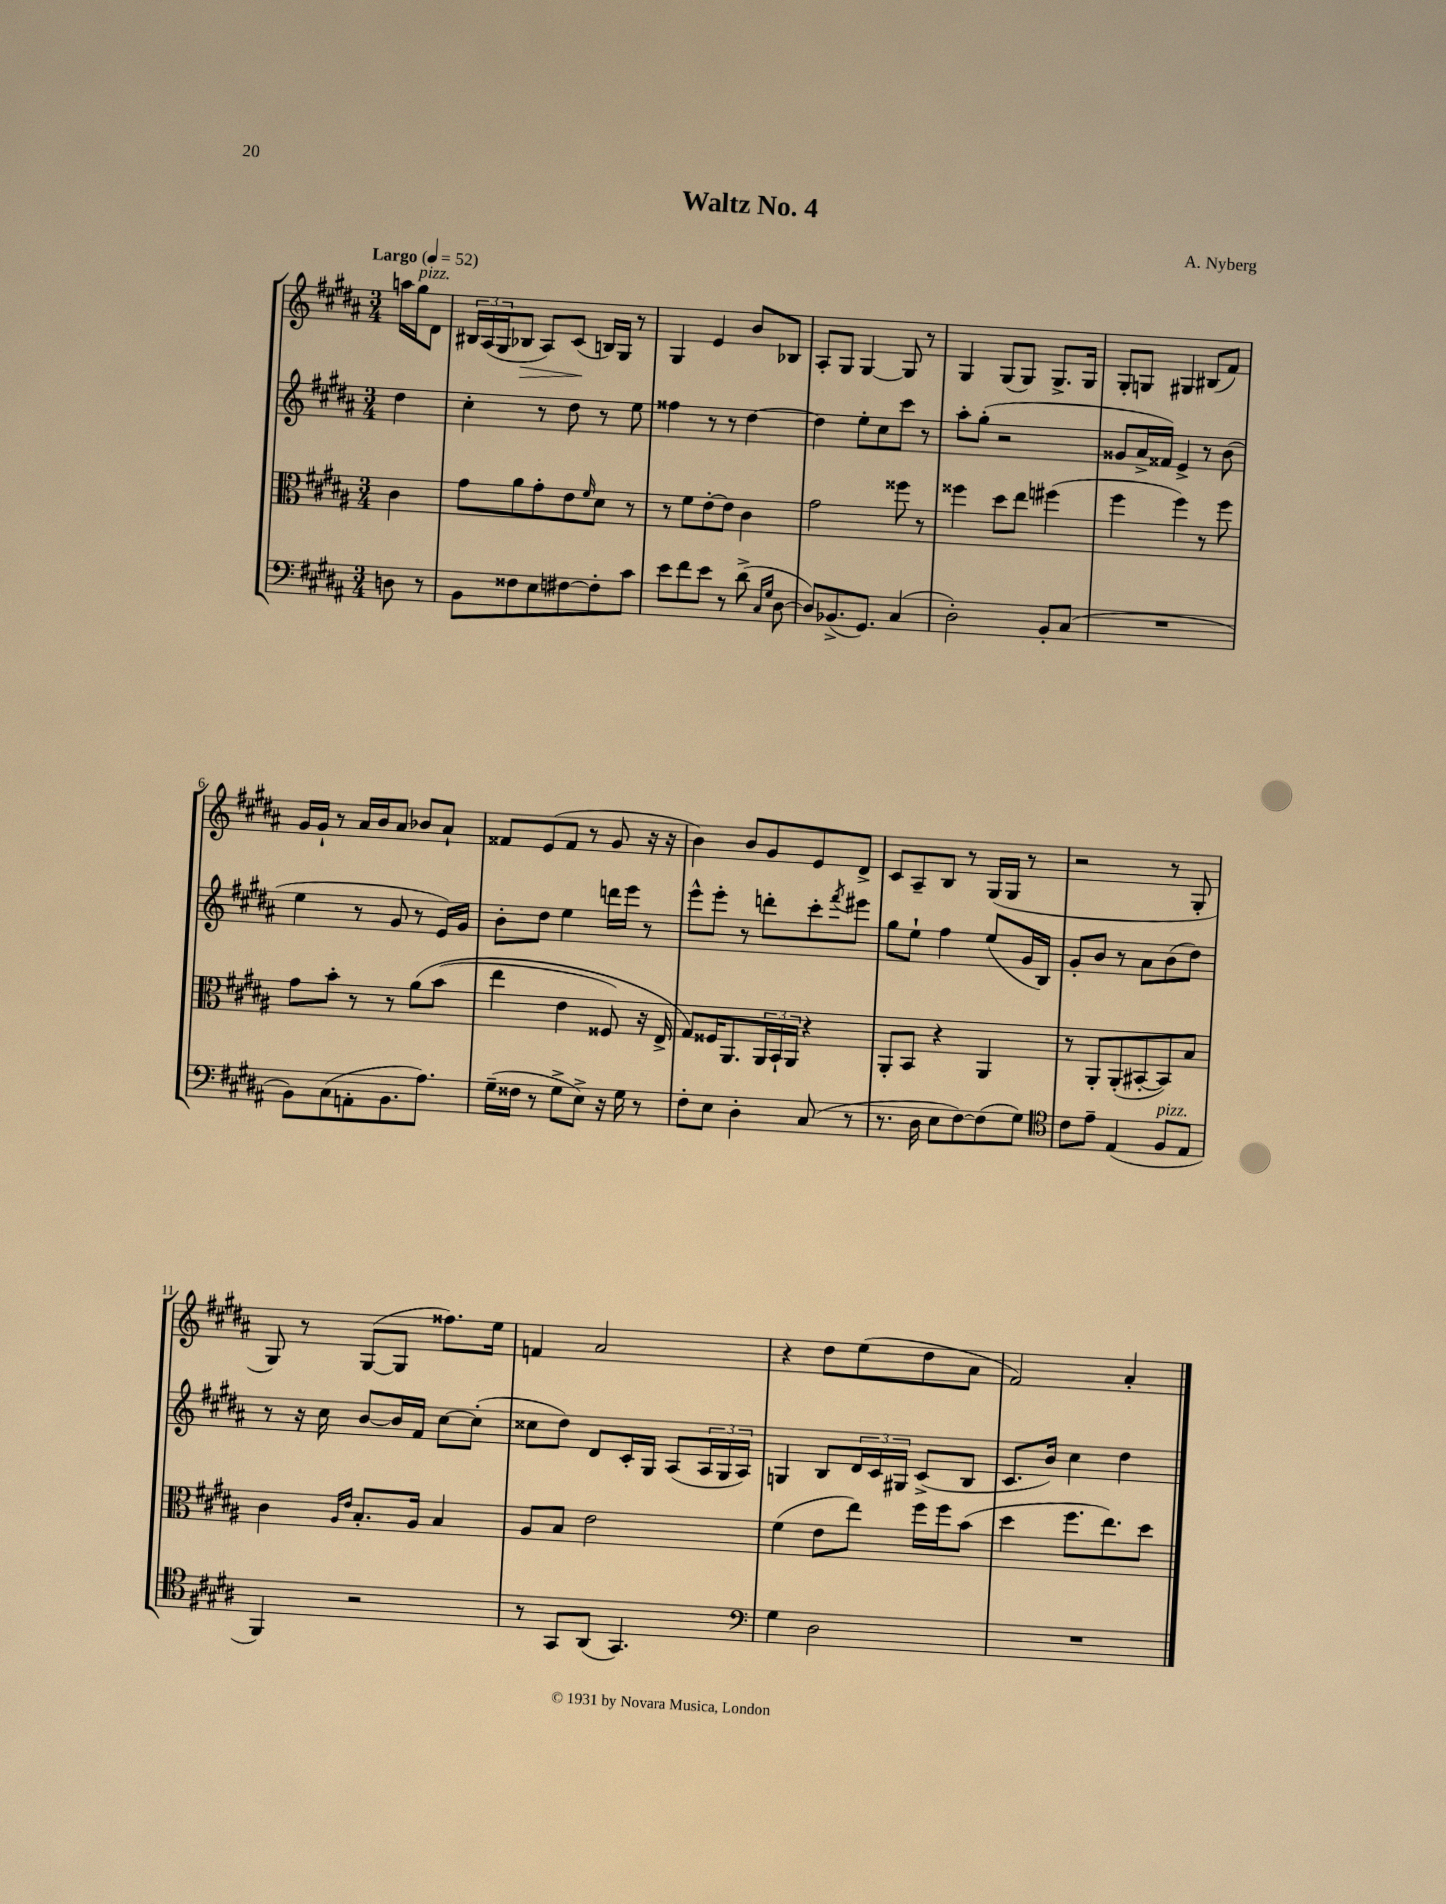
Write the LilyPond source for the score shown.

\header { title = "Waltz No. 4" composer = "A. Nyberg" }
<<
\new StaffGroup <<
\new Staff = "s0" {
    \clef treble \key b \major \numericTimeSignature \time 3/4 \partial 4 \tempo "Largo" 4 = 52
    a''16 gis''16^\markup { \italic "pizz." } dis'8 |
    \tuplet 3/2 { bis16 ais16( gis16 } bes8\> ais8) cis'8\!( b16) gis16 r8 |
    gis4 e'4 b'8 bes8 |
    ais8-. gis8 gis4~ gis8 r8 |
    gis4 gis8( gis8) gis8.-> gis16 |
    gis8-. g8 gis4 bis8( fis'8) |
    gis'16 gis'16-! r8 ais'16 b'16 ais'8 bes'8 ais'8-! |
    fisis'8 e'8( fisis'8 r8 gis'8 r16 r16 |
    b'4) b'8 gis'8 e'8 dis'8-> |
    cis'8 ais8-- b8 r8 gis16( gis16 r8 |
    r2 r8 gis8-. |
    gis8) r8 gis8~( gis8 fisis''8.) e''16 |
    f'4 ais'2 |
    r4 dis''8 e''8( dis''8 ais'8 |
    fis'2) ais'4-. \bar "|." |
}
\new Staff = "s1" {
    \clef treble \key b \major \numericTimeSignature \time 3/4 \partial 4
    dis''4 |
    cis''4-. r8 dis''8 r8 e''8 |
    fisis''4 r8 r8 dis''4~ |
    dis''4 e''8-. cis''8 cis'''8 r8 |
    ais''8-. gis''8-.( r2 |
    gisis'8 ais'16-> fisis'16) e'4-> r8 b'8( |
    e''4 r8 gis'8 r8 e'16) gis'16 |
    b'8-. dis''8 e''4 d'''16 e'''16 r8 |
    e'''8-^ e'''8-. r8 d'''8-. cis'''8-. \acciaccatura { fis'''8 } eis'''8 |
    gis''8 e''8-! fis''4 e''8( gis'16 b16) |
    gis'8-. b'8 r8 ais'8 b'8( dis''8) |
    r8 r16 cis''16 b'8~ b'16 fis'16 cis''8~ cis''8-.( |
    cisis''8 dis''8) dis'8 cis'16-. gis16 ais8( \tuplet 3/2 { ais16 gis16 ais16) } |
    g4 b8 \tuplet 3/2 { dis'16 cis'16 gis16 } cis'8->( b8 |
    cis'8. b'16) cis''4 dis''4 \bar "|." |
}
\new Staff = "s2" {
    \clef alto \key b \major \numericTimeSignature \time 3/4 \partial 4
    cis'4 |
    gis'8 ais'8 gis'8-. e'8 \grace { fis'16 } dis'8 r8 |
    r8 fis'8 e'8~-. e'8 cis'4 |
    gis'2 fisis''8 r8 |
    fisis''4 dis''8 e''8 fis''4( |
    fis''4 fis''4) r8 fis''8 |
    gis'8 b'8-. r8 r8 ais'8\( b'8( |
    e''4 e'4 fisis8) r16 e16-> |
    gis8\) fisis16 ais,8. \tuplet 3/2 { ais,16 b,16-! ais,16 } r4 |
    ais,8-. b,8 r4 ais,4 |
    r8 ais,8-. ais,8-.( bis,8~-. bis,8) b8 |
    cis'4 \grace { ais16 e'16 } b8.-. ais16 b4 |
    ais8 b8 e'2 |
    fis'4( e'8 e''8) fis''16 fis''16 b'8( |
    dis''4 fis''8. e''8.) dis''8 \bar "|." |
}
\new Staff = "s3" {
    \clef bass \key b \major \numericTimeSignature \time 3/4 \partial 4
    d8 r8 |
    b,8 fisis8 e8 fis8~ fis8-. cis'8 |
    e'8 fis'8 e'8 r8 dis'8->( \grace { cis16 gis16 } dis8~ |
    dis8) bes,8.->( gis,8.) cis4( |
    dis2-.) b,8-. cis8( |
    R2. |
    b,8) cis8( a,8-. b,8. ais8.) |
    gis16--( fisis16 r8 gis8-> e8->) r16 gis16 r8 |
    fis8-. e8 dis4-. cis8( r8 |
    r8. dis16 e8 fis8~) fis8( gis8) |
    \clef tenor cis'8 e'8-- e4( fis8^\markup { \italic "pizz." } e8 |
    fis,4) r2 |
    r8 gis,8 ais,8( gis,4.) |
    \clef bass gis4 dis2 |
    R2. \bar "|." |
}
>>
>>
